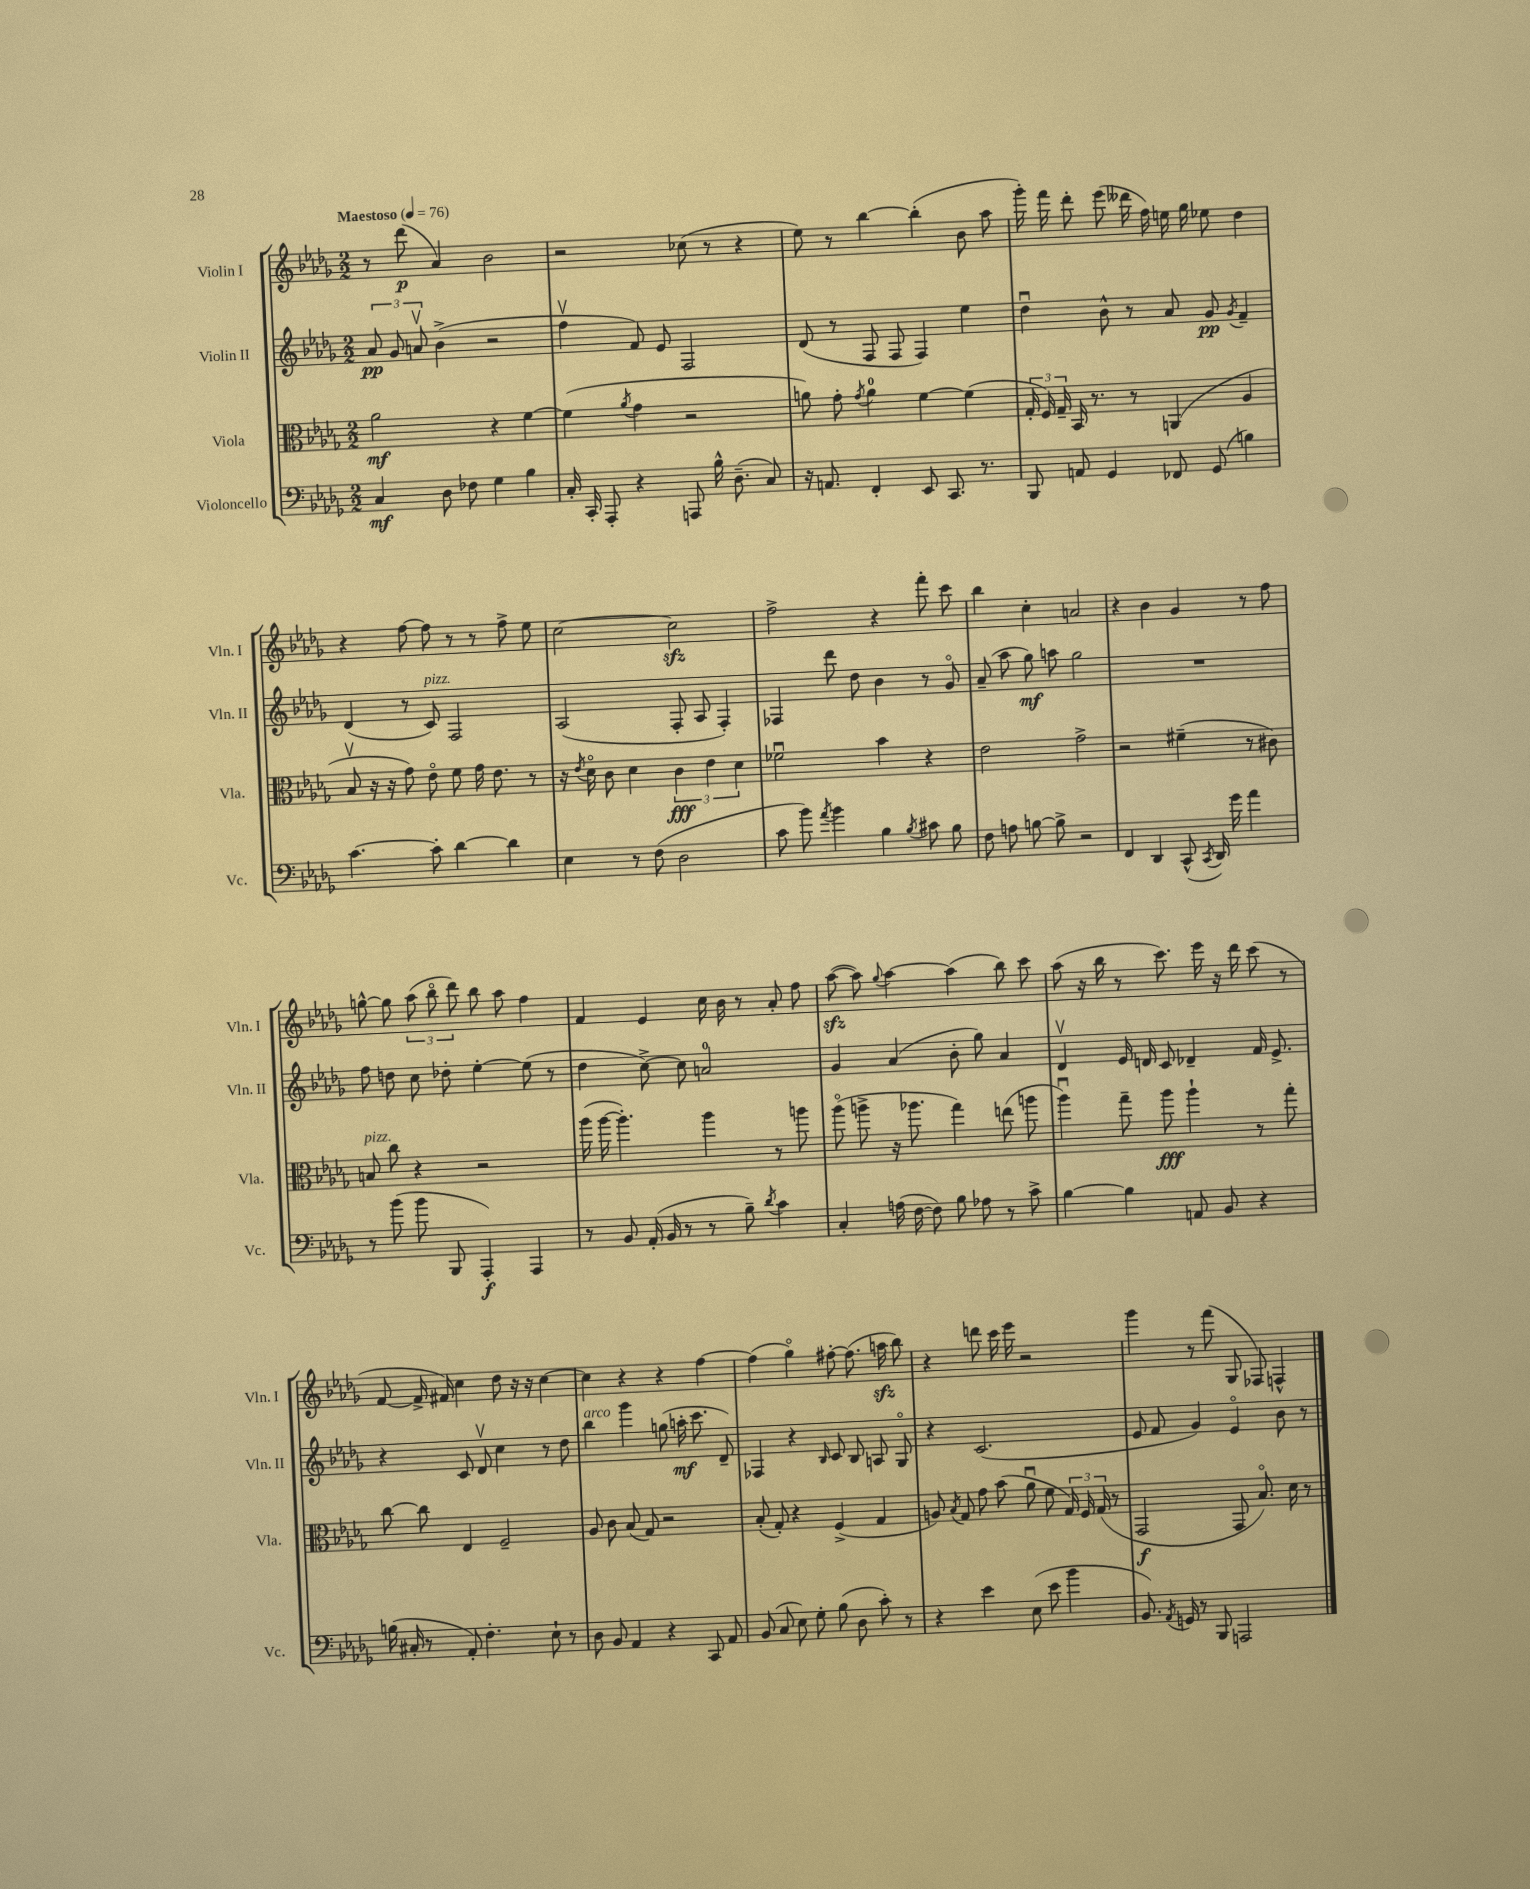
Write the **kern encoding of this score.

**kern	**dynam	**kern	**dynam	**kern	**dynam	**kern	**dynam
*part4	*part4	*part3	*part3	*part2	*part2	*part1	*part1
*staff4	*staff4	*staff3	*staff3	*staff2	*staff2	*staff1	*staff1
*I"Violoncello	*	*I"Viola	*	*I"Violin II	*	*I"Violin I	*
*I'Vc.	*	*I'Vla.	*	*I'Vln. II	*	*I'Vln. I	*
*clefF4	*	*clefC3	*	*clefG2	*	*clefG2	*
*k[b-e-a-d-g-]	*	*k[b-e-a-d-g-]	*	*k[b-e-a-d-g-]	*	*k[b-e-a-d-g-]	*
*M2/2	*	*M2/2	*	*M2/2	*	*M2/2	*
*MM76	*	*MM76	*	*MM76	*	*MM76	*
=1	=1	=1	=1	=1	=1	=1	=1
!	!	!	!	!	!	!LO:TX:a:B:t=Maestoso	!
4C/	mf	2a-\	mf	12a-/	pp	8r	.
.	.	.	.	12g-/	.	.	.
.	.	.	.	.	.	(8ddd-\	p
.	.	.	.	12anv/	.	.	.
8D-\	.	.	.	(4b-^\	.	4a-/)	.
8F-X\	.	.	.	.	.	.	.
4G-\	.	4r	.	2r	.	2b-\	.
4B-\	.	[4f\	.	.	.	.	.
=2	=2	=2	=2	=2	=2	=2	=2
16C'/	.	(4f\]	.	4ffv\	.	2r	.
16CC'/	.	.	.	.	.	.	.
8AAA-'/	.	.	.	.	.	.	.
.	.	8qa-/	.	.	.	.	.
4r	.	4g-\	.	8f/)	.	.	.
.	.	.	.	8e-/	.	.	.
8AAAn/	.	2r	.	2F/	.	(8cc-X\	.
16B-^^\	.	.	.	.	.	8r	.
(8.D-~\	.	.	.	.	.	.	.
.	.	.	.	.	.	4r	.
8C/)	.	.	.	.	.	.	.
=3	=3	=3	=3	=3	=3	=3	=3
16r	.	8an\)	.	(8d-/	.	8ee-\)	.
8.AAn/	.	.	.	.	.	.	.
.	.	8g-'\	.	8r	.	8r	.
.	.	8qg-/	.	.	.	.	.
4FF'/	.	4a\	.	8F/	.	[4bb-\	.
.	.	.	.	8F/	.	.	.
8EE-/	.	[4f\	.	4F/)	.	(4bb-'\]	.
8.CC/	.	.	.	.	.	.	.
.	.	(4f\]	.	4ee-\	.	8b-\	.
8.r	.	.	.	.	.	.	.
.	.	.	.	.	.	8aa-\	.
=4	=4	=4	=4	=4	=4	=4	=4
8BBB-/	.	24G-'/	.	4dd-u\	.	16ggg-'\)	.
.	.	24F/)	.	.	.	.	.
.	.	.	.	.	.	16fff\	.
.	.	24G-~/	.	.	.	.	.
8AAn/	.	16BB-/	.	.	.	8ddd-'\	.
.	.	8.r	.	.	.	.	.
4GG-/	.	.	.	8b-^^\	.	(8eee-\	.
.	.	8r	.	8r	.	16ddd--X\	.
.	.	.	.	.	.	16ff\)	.
8FF-X/	.	(4AAn/	.	8a-/	.	16een\	.
.	.	.	.	.	.	16gg-\	.
(8GG-/	.	.	.	8g-/	pp	8ee-X\	.
.	.	.	.	8qg-/	.	.	.
4Bn\)	.	4A-/	.	4f~/	.	4dd-\	.
!!LO:LB:g=z
=5	=5	=5	=5	=5	=5	=5	=5
[4.c\	.	8B-v/	.	(4d-/	.	4r	.
.	.	16r	.	.	.	.	.
.	.	16r	.	.	.	.	.
.	.	8g-\)	.	8r	.	[8ff\	.
!	!	!	!	!LO:TX:a:i:t=pizz.	!	!	!
8c'\]	.	8e-\	.	8c/)	.	8ff\]	.
[4d-\	.	8f\	.	2F/	.	8r	.
.	.	16g-\	.	.	.	8r	.
.	.	8.e-\	.	.	.	.	.
4d-\]	.	.	.	.	.	8ff^\	.
.	.	8r	.	.	.	8ee-\	.
=6	=6	=6	=6	=6	=6	=6	=6
4E-\	.	16r	.	(2A-/	.	[2cc\	.
.	.	8qe-/	.	.	.	.	.
.	.	16d-\	.	.	.	.	.
.	.	8c\	.	.	.	.	.
8r	.	4d-\	.	.	.	.	.
(8F\	.	.	.	.	.	.	.
2D-\	.	6c\	fff	8F'/	.	2cczz\]	.
.	.	.	.	8A-/	.	.	.
.	.	6e-\	.	.	.	.	.
.	.	.	.	4F'/)	.	.	.
.	.	6d-\	.	.	.	.	.
=7	=7	=7	=7	=7	=7	=7	=7
8c\	.	2f-Xu\	.	4F-X/	.	2ff^\	.
8b-\)	.	.	.	.	.	.	.
8qa-/	.	.	.	.	.	.	.
4b-\	.	.	.	8ddd-\	.	.	.
.	.	.	.	8dd-\	.	.	.
4B-\	.	4b-\	.	4b-\	.	4r	.
8qB-/	.	.	.	.	.	.	.
8c#X\	.	4r	.	8r	.	8fff'\	.
8B-\	.	.	.	8g-/	.	8ccc\	.
=8	=8	=8	=8	=8	=8	=8	=8
8F\	.	2e-\	.	(8a-~/	.	4bb-\	.
8An\	.	.	.	8aa-\	.	.	.
[8Bn\	.	.	.	8gg-\)	mf	4cc'\	.
8B^\]	.	.	.	8aan\	.	.	.
2r	.	2g-^\	.	2gg-\	.	2an/	.
=9	=9	=9	=9	=9	=9	=9	=9
4FF/	.	2r	.	1r	.	4r	.
4DD-/	.	.	.	.	.	4b-\	.
(8CC^^/	.	(4f#X~\	.	.	.	4g-/	.
8qCC/	.	.	.	.	.	.	.
16DD-/)	.	.	.	.	.	.	.
16g-\	.	.	.	.	.	.	.
4a-\	.	8r	.	.	.	8r	.
.	.	8c#X\)	.	.	.	8ff\	.
!!LO:LB:g=z
=10	=10	=10	=10	=10	=10	=10	=10
!	!	!LO:TX:a:i:t=pizz.	!	!	!	!	!
8r	.	8Bn/	.	8ff\	.	[8ggn^^\	.
(8b-\	.	8cc\	.	8ddn\	.	8gg\]	.
8b-\	.	4r	.	8cc\	.	(12aa-\	.
.	.	.	.	.	.	12bb-\	.
8BBB-/	.	.	.	8dd-X'\	.	.	.
.	.	.	.	.	.	12ddd-\)	.
4AAA-'/)	f	2r	.	[4ee-'\	.	8bb-\	.
.	.	.	.	.	.	8aa-\	.
4AAA-/	.	.	.	(8ee-\]	.	4ff\	.
.	.	.	.	8r	.	.	.
=11	=11	=11	=11	=11	=11	=11	=11
8r	.	(16aa-\	.	4dd-\	.	4f/	.
.	.	[16aa-\	.	.	.	.	.
8BB-/	.	4.aa-'\])	.	.	.	.	.
(16AA-'/	.	.	.	[8cc^\)	.	4e-/	.
16BB-/	.	.	.	.	.	.	.
8r	.	.	.	8cc\]	.	.	.
8r	.	4aa-\	.	2an/	.	16cc\	.
.	.	.	.	.	.	16b-\	.
8B-~\)	.	.	.	.	.	8r	.
8qd-/	.	.	.	.	.	.	.
4c\	.	8r	.	.	.	8a-'/	.
.	.	8aan\	.	.	.	8ff\	.
=12	=12	=12	=12	=12	=12	=12	=12
4C'/	.	(8aa-\	.	4g-/	.	([8aa-zz\	.
.	.	8aan^\	.	.	.	8aa-\])	.
.	.	.	.	.	.	8qqgg-/	.
(16An\	.	16r	.	(4a-/	.	[4aa-\	.
[16F\	.	8.aa-X\	.	.	.	.	.
8F\])	.	.	.	.	.	.	.
8B-\	.	4gg-\)	.	8b-'\	.	(4aa-\]	.
8A-X\	.	.	.	8gg-\)	.	.	.
8r	.	(8een\	.	4a-/	.	8bb-\)	.
8c^\	.	8aan\	.	.	.	8ccc\	.
=13	=13	=13	=13	=13	=13	=13	=13
[4B-\	.	4aa-u\)	.	4d-v/	.	(8aa-\	.
.	.	.	.	.	.	16r	.
.	.	.	.	.	.	16bb-\	.
4B-\]	.	8gg-~\	.	16e-/	.	8r	.
.	.	.	.	16dn/	.	.	.
.	.	8aa-\	fff	8c/	.	8.ccc\)	.
8AAn/	.	4aa-`\	.	4d-X~/	.	.	.
.	.	.	.	.	.	16eee-\	.
8BB-/	.	.	.	.	.	16r	.
.	.	.	.	.	.	16ddd-\	.
4r	.	8r	.	16f/	.	(8ccc\	.
.	.	.	.	8.e-^/	.	.	.
.	.	8gg-'\	.	.	.	8r	.
!!LO:LB:g=z
=14	=14	=14	=14	=14	=14	=14	=14
(16Bn\	.	[8cc\	.	4r	.	[8f/	.
16C#X'/	.	.	.	.	.	.	.
8r	.	8cc\]	.	.	.	16f^/]	.
.	.	.	.	.	.	16f#X/)	.
8AA-'/)	.	4E-/	.	8c/	.	4cc\	.
4.F'\	.	.	.	8d-v/	.	.	.
.	.	2F~/	.	4cc\	.	8dd-\	.
.	.	.	.	.	.	16r	.
.	.	.	.	.	.	16r	.
8E-`\	.	.	.	8r	.	[4cc\	.
8r	.	.	.	8dd-\	.	.	.
=15	=15	=15	=15	=15	=15	=15	=15
!	!	!	!	!LO:TX:a:i:t=arco	!	!	!
8D-\	.	8A-/	.	4bb-\	.	4cc\]	.
8BB-/	.	8c\	.	.	.	.	.
4AA-/	.	(8B-/	.	4ggg-\	.	4r	.
.	.	8G-/)	.	.	.	.	.
4r	.	2r	.	(8ggn\	.	4r	.
.	.	.	.	16aan'\	mf	.	.
.	.	.	.	8.ccc\	.	.	.
8CC/	.	.	.	.	.	[4ff\	.
8AA-/	.	.	.	8d-~/)	.	.	.
=16	=16	=16	=16	=16	=16	=16	=16
(8BB-/	.	(8B-'/	.	4F-X/	.	(4ff\]	.
8C/	.	8G-'/)	.	.	.	.	.
8E-\)	.	4r	.	4r	.	4gg-\)	.
8G-'\	.	.	.	.	.	.	.
.	.	.	.	16qqB-/	.	.	.
(8B-\	.	(4F^/	.	8c/	.	[8ff#X'\	.
8D-\	.	.	.	8B-/	.	(8.ff#\]	.
8c'\)	.	4G-/	.	8An/	.	.	.
.	.	.	.	.	.	16aanzz\	.
8r	.	.	.	8G-/	.	8bb-\)	.
=17	=17	=17	=17	=17	=17	=17	=17
4r	.	8An/)	.	4r	.	4r	.
.	.	8qB-/	.	.	.	.	.
.	.	8G-/	.	.	.	.	.
4e-\	.	8g-\	.	(2.c/	.	8dddn\	.
.	.	(8b-\	.	.	.	16ccc\	.
.	.	.	.	.	.	16eee-\	.
(8E-\	.	8a-u\	.	.	.	2r	.
8e-\	.	8f\	.	.	.	.	.
4b-\	.	24G-/)	.	.	.	.	.
.	.	24F/	.	.	.	.	.
.	.	(24G-/	.	.	.	.	.
.	.	8r	.	.	.	.	.
=18	=18	=18	=18	=18	=18	=18	=18
8.BB-/)	.	2GG-/	f	8e-/	.	4ggg-\	.
.	.	.	.	8f/	.	.	.
8qAA-/	.	.	.	.	.	.	.
16GGn/	.	.	.	.	.	.	.
8r	.	.	.	4g-/)	.	8r	.
8BBB-/	.	.	.	.	.	(8fff\	.
2AAAn/	.	8GG-/	.	4e-/	.	8G-/	.
.	.	8.B-/)	.	.	.	8F-X/)	.
.	.	.	.	8b-\	.	4Fn^^/	.
.	.	16d-\	.	.	.	.	.
.	.	8r	.	8r	.	.	.
==	==	==	==	==	==	==	==
*-	*-	*-	*-	*-	*-	*-	*-
